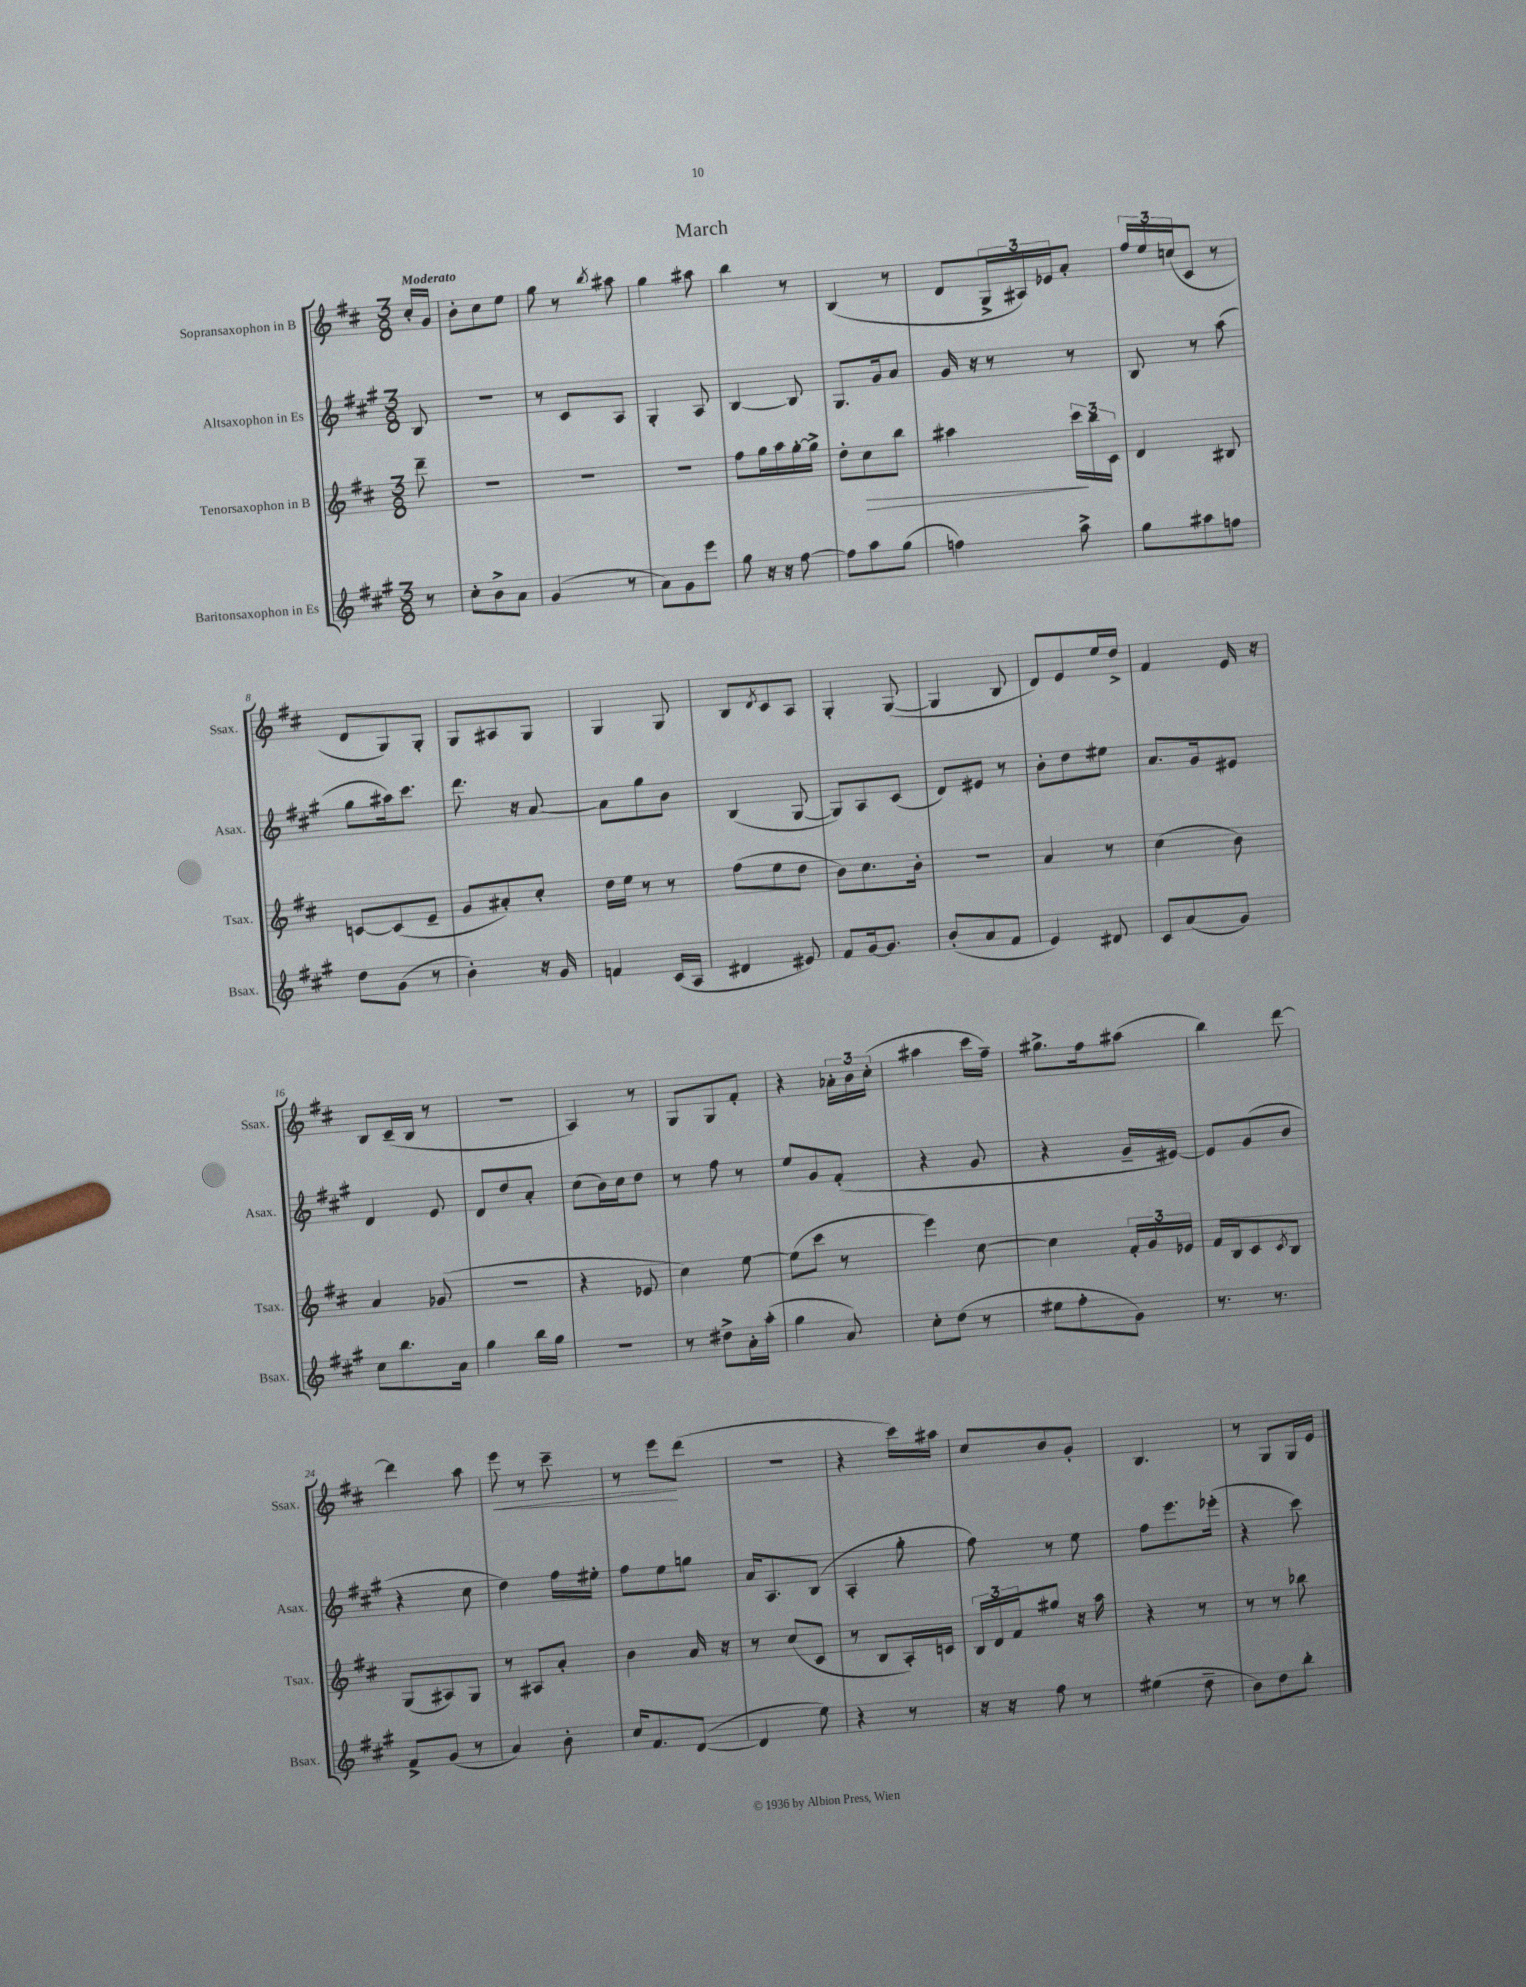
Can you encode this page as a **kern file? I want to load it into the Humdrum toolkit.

**kern	**kern	**kern	**kern
*staff4	*staff3	*staff2	*staff1
*clefG2	*clefG2	*clefG2	*clefG2
*k[f#c#g#]	*k[f#c#]	*k[f#c#g#]	*k[f#c#]
*M3/8	*M3/8	*M3/8	*M3/8
8r	8ddd~	8B	16cc#'
.	.	.	16g
=	=	=	=
8cc#'	4.r	4.r	8b'
8b^	.	.	8cc#
8a	.	.	8ee
=	=	=	=
(4g#	4.r	8r	8gg
.	.	8c#	8r
.	.	.	8qbb
8r	.	8A	8aa#
=	=	=	=
8a)	4.r	4G#'	4gg
8g#	.	.	.
8eee	.	8A	8aa#
=	=	=	=
8gg#	8ff#	[4B	4bb
16r	16gg	.	.
16r	16aa	.	.
[8ff#	[16gg'	8B]	8r
.	16gg^]	.	.
=	=	=	=
8ff#]	8dd'	8.G#	(4B
8aa	8cc#	.	.
.	.	16g#	.
(8gg#	8bb	8a	8r
=	=	=	=
4ff)	4aa#	16g#	8d
.	.	16r	.
.	.	8r	24G^
.	.	.	24A#)
.	.	.	24e-
8aa^	24ccc#	8r	8a'
.	24bb	.	.
.	24c#	.	.
=	=	=	=
8gg#	4d	8B	24ff#
.	.	.	24ee
.	.	.	(24cc
8aa#	.	8r	8c#
8ff	8B#	(8aa	8r
=	=	=	=
8dd	[8c	8gg#	8d
(8g#	(8c]	16aa#)	8G)
.	.	8.ccc#	.
8r	8e~	.	8G'
=	=	=	=
4b')	8g	8.ddd	8G
.	8a#')	.	8A#
.	.	16r	.
16r	8cc#'	[8a	8G
16g#	.	.	.
=	=	=	=
4f	16dd	8a]	4G
.	16ee	.	.
.	8r	8gg#	.
(16c#	8r	8b	8G
16A	.	.	.
=	=	=	=
4d#	(8ff#	(4B	8B
.	.	.	8qd
.	8ee	.	8c#
8e#)	8dd	[8G#	8A
=	=	=	=
8f#	8b)	8G#])	4G'
[16g#	8.cc#	8A	.
8.g#]	.	.	.
.	.	(8c#	([8G
.	16b'	.	.
=	=	=	=
(8b'	4.r	8d)	4G]
8a	.	8e#	.
8f#	.	8r	8B
=	=	=	=
4e)	4a	8b'	8d)
.	.	8dd	8e
8d#	8r	8ee#	16ee
.	.	.	16dd^
=	=	=	=
8c#	(4cc#	8.a	4f#
(8a	.	.	.
.	.	16g#	.
8g#)	8b)	8e#	16e
.	.	.	16r
=	=	=	=
8cc#	4a	4d	8B
8.bb	.	.	(16c#~
.	.	.	16B
.	(8g-	8e	8r
16a	.	.	.
=	=	=	=
4gg#	4.r	8d	4.r
.	.	8dd	.
16bb	.	8a'	.
16gg#	.	.	.
=	=	=	=
4.r	4r	(8cc#	4A)
.	.	16b)	.
.	.	16cc#	.
.	8e-	8dd	8r
=	=	=	=
8r	4cc#)	8r	8G
8dd#^	.	8ff#	8G
16a'	[8ee	8r	8f#'
(16aa'	.	.	.
=	=	=	=
4gg#	(8ee]	8ee	4r
.	8ccc#	8g#	.
8a)	8r	(8f#'	24a-'
.	.	.	24b
.	.	.	(24cc#'
=	=	=	=
8cc#'	4eee)	4r	4aa#
(8dd	.	.	.
8r	[8cc#	8g#	16ccc#
.	.	.	16ff#~)
=	=	=	=
8ee#	4cc#]	4r	8.gg#^
8ff#'	.	.	.
.	.	.	16ff#
8g#)	24f#'	16g#~	(8aa#
.	24g	.	.
.	.	[16e#)	.
.	24e-	.	.
=	=	=	=
8.r	16f#	8e#]	4bb)
.	16B	.	.
.	8c#	(8g#	.
8.r	.	.	.
.	8qc#	.	.
.	8B	8b	[8ddd
=	=	=	=
8f#^	(8G	4r	4ddd]
(8g#	8A#)	.	.
8r	8G	8cc#	8aa
=	=	=	=
4a)	8r	4dd)	8eee
.	8A#	.	8r
8b'	8a'	16ff#	8ccc#~
.	.	16ee#'	.
=	=	=	=
16cc#	4b	8ff#	8r
8.f#	.	.	.
.	.	8ee	8eee
([8d	16a	8gg	(8ddd
.	16r	.	.
=	=	=	=
4d]	8r	16a	4.r
.	.	8.A	.
.	(8cc#	.	.
8ee)	8c#	(8B	.
=	=	=	=
4r	8r	4A'	4r
.	8B	.	.
8r	16A')	8gg#'	16ccc#)
.	16c	.	16aa#
=	=	=	=
16r	24B	8ff#)	8cc#
.	24d	.	.
16r	.	.	.
.	24f#	.	.
8ff#	8gg#	8r	8b
8r	16r	8ee	8g'
.	16aa	.	.
=	=	=	=
(4ee#	4r	8ff#	4.B
.	.	8.eee	.
8dd~	8r	.	.
.	.	(16eee-'	.
=	=	=	=
8b)	8r	4r	8r
8dd	8r	.	8G
8bb'	8bb-	8ccc#)	16G
.	.	.	16e
==	==	==	==
*-	*-	*-	*-
